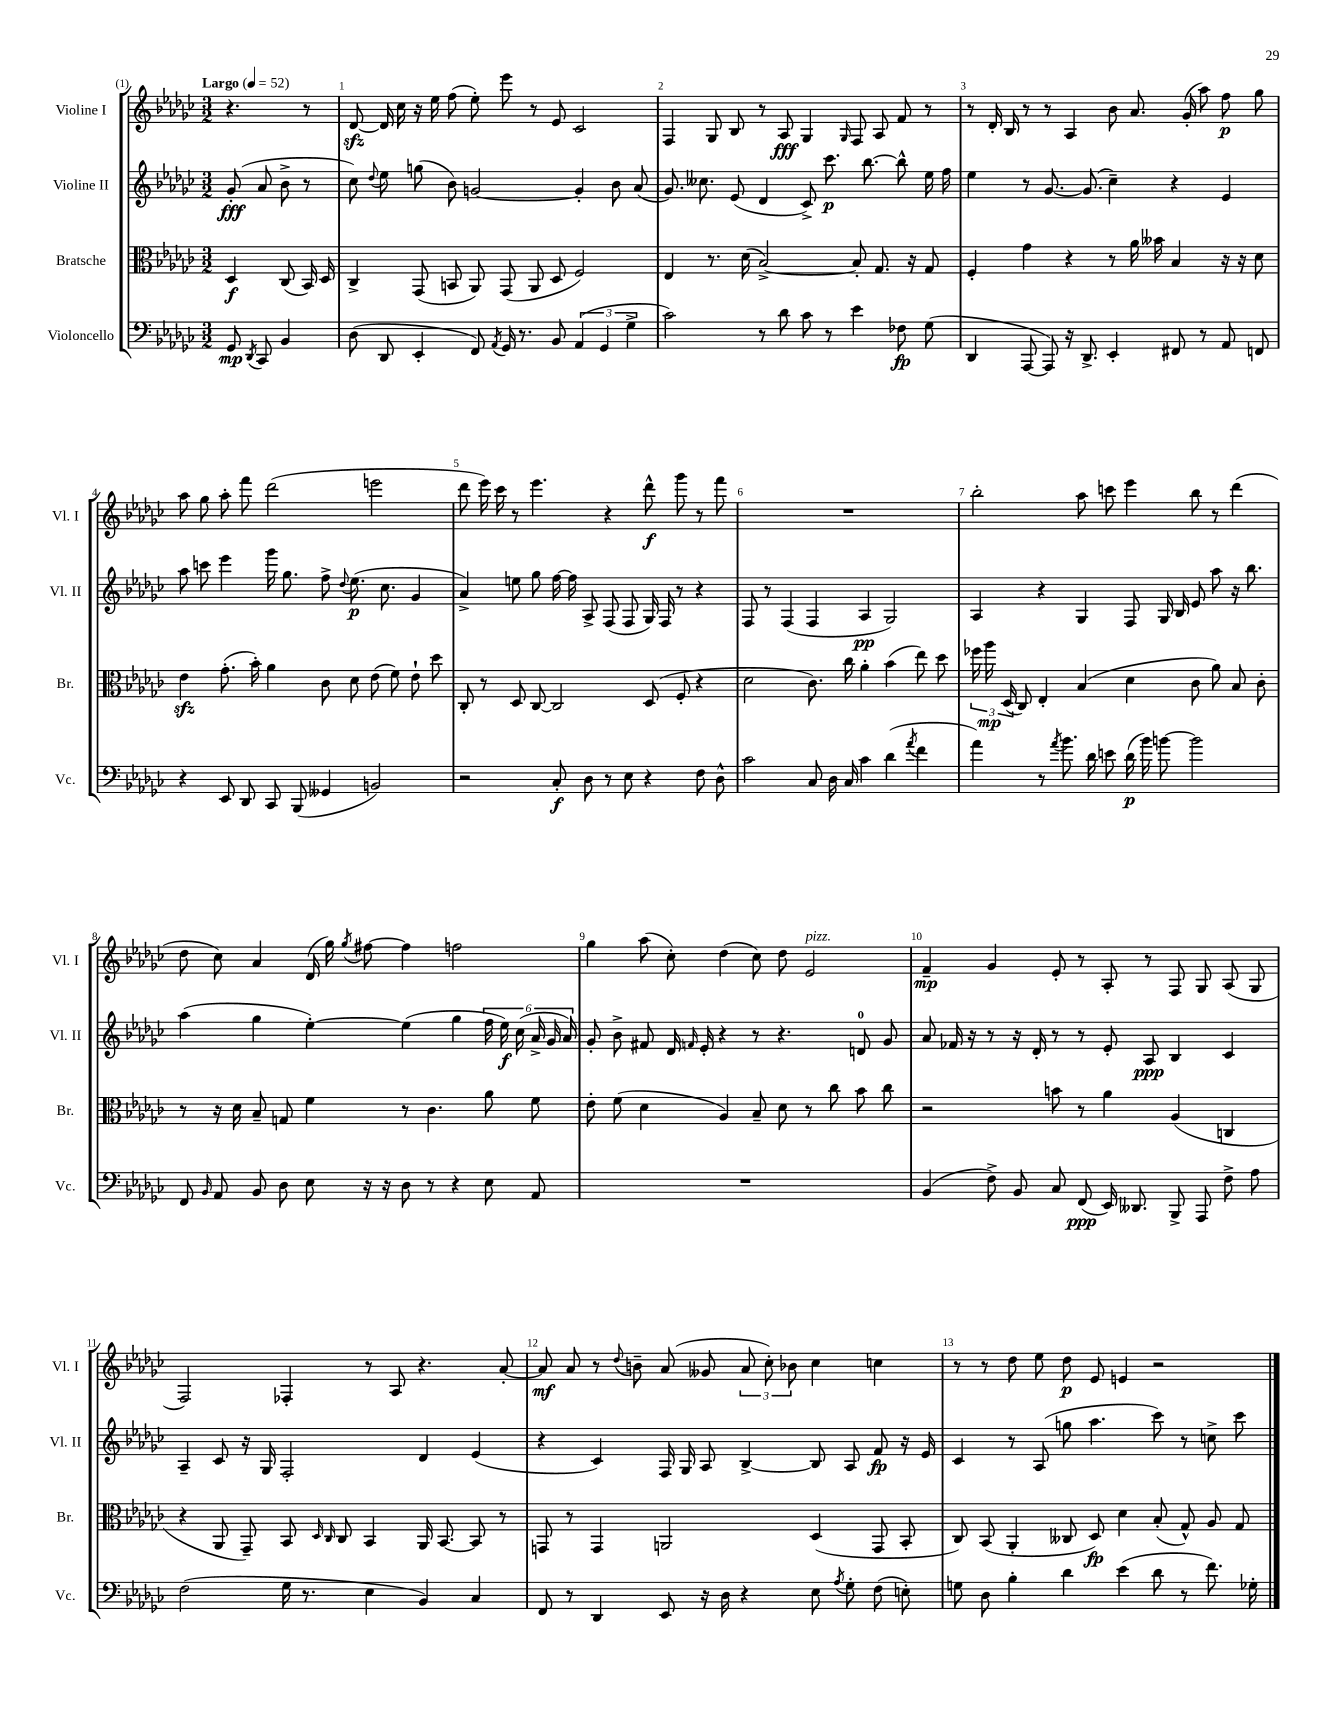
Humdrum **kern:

**kern	**dynam	**kern	**dynam	**kern	**dynam	**kern	**dynam
*part4	*part4	*part3	*part3	*part2	*part2	*part1	*part1
*staff4	*staff4	*staff3	*staff3	*staff2	*staff2	*staff1	*staff1
*I"Violoncello	*	*I"Bratsche	*	*I"Violine II	*	*I"Violine I	*
*I'Vc.	*	*I'Br.	*	*I'Vl. II	*	*I'Vl. I	*
*clefF4	*	*clefC3	*	*clefG2	*	*clefG2	*
*k[b-e-a-d-g-c-]	*	*k[b-e-a-d-g-c-]	*	*k[b-e-a-d-g-c-]	*	*k[b-e-a-d-g-c-]	*
*M3/2	*	*M3/2	*	*M3/2	*	*M3/2	*
*MM52	*	*MM52	*	*MM52	*	*MM52	*
=	=	=	=	=	=	=	=
!	!	!	!	!	!	!LO:TX:a:B:t=Largo	!
8GG-/	mp	4D-/	f	(8g-'/	fff	4.r	.
8qDD-/	.	.	.	.	.	.	.
8CC-/	.	.	.	8a-/	.	.	.
4BB-/	.	(8C-/	.	8b-^\	.	.	.
.	.	16BB-/)	.	8r	.	8r	.
.	.	16D-/	.	.	.	.	.
=1	=1	=1	=1	=1	=1	=1	=1
(8D-\	.	4C-^/	.	8cc-\)	.	[8d-zz/	.
.	.	.	.	8qqdd-/	.	.	.
8DD-/	.	.	.	8ee-\	.	16d-/]	.
.	.	.	.	.	.	16cc-\	.
4EE-'/	.	(8GG-/	.	(8ggn\	.	16r	.
.	.	.	.	.	.	16ee-\	.
.	.	8BBn/	.	8b-\)	.	(8ff\	.
8FF/)	.	8AA-/)	.	[2gn/	.	8ee-'\)	.
8qAA-/	.	.	.	.	.	.	.
16GG-/	.	(8GG-/	.	.	.	8eee-\	.
8.r	.	.	.	.	.	.	.
.	.	8AA-/	.	.	.	8r	.
8BB-/	.	8D-/	.	.	.	8e-/	.
(6AA-/	.	2F/)	.	4g'/]	.	2c-/	.
6GG-/	.	.	.	.	.	.	.
.	.	.	.	8b-\	.	.	.
6G-^\	.	.	.	.	.	.	.
.	.	.	.	(8a-/	.	.	.
=2	=2	=2	=2	=2	=2	=2	=2
2c-\)	.	4E-/	.	8.g-/)	.	4F/	.
.	.	.	.	8.cc--X\	.	.	.
.	.	8.r	.	.	.	8G-/	.
.	.	.	.	(8e-/	.	8B-/	.
.	.	(16d-\	.	.	.	.	.
8r	.	[2B-^/)	.	4d-/	.	8r	.
8d-\	.	.	.	.	.	8A-/	fff
8c-\	.	.	.	8c-^/)	.	4G-/	.
8r	.	.	.	8.ccc-\	p	.	.
.	.	.	.	.	.	16qqG-/	.
4e-\	.	8B-'/]	.	.	.	8F/	.
.	.	.	.	[8.bb-\	.	.	.
.	.	8.G-/	.	.	.	8A-/	.
8F-X\	fp	.	.	8bb-^^\]	.	8f/	.
.	.	16r	.	.	.	.	.
(8G-\	.	8G-/	.	16ee-\	.	8r	.
.	.	.	.	16ff\	.	.	.
=3	=3	=3	=3	=3	=3	=3	=3
4DD-/	.	4F'/	.	4ee-\	.	8r	.
.	.	.	.	.	.	16d-'/	.
.	.	.	.	.	.	16B-/	.
[8AAA-/	.	4g-\	.	8r	.	8r	.
8AAA-/])	.	.	.	[8.g-/	.	8r	.
16r	.	4r	.	.	.	4A-/	.
8.DD-^/	.	.	.	(8.g-/]	.	.	.
4EE-'/	.	8r	.	4cc-~\)	.	8b-\	.
.	.	16a-\	.	.	.	8.a-/	.
.	.	16b--X\	.	.	.	.	.
8FF#X/	.	4B-/	.	4r	.	.	.
.	.	.	.	.	.	(16g-'/	.
8r	.	.	.	.	.	8aa-\)	.
8AA-/	.	16r	.	4e-/	.	8ff\	p
.	.	16r	.	.	.	.	.
8FFn/	.	8d-\	.	.	.	8gg-\	.
!!LO:LB:g=z
=4	=4	=4	=4	=4	=4	=4	=4
4r	.	4e-zz\	.	8aa-\	.	8aa-\	.
.	.	.	.	8cccn\	.	8gg-\	.
8EE-/	.	(8.g-'\	.	4eee-\	.	8aa-'\	.
8DD-/	.	.	.	.	.	8fff\	.
.	.	16b-'\)	.	.	.	.	.
8CC-/	.	4a-\	.	16ggg-\	.	(2ddd-\	.
.	.	.	.	8.gg-\	.	.	.
(8BBB-/	.	.	.	.	.	.	.
4GG--X/	.	8c-\	.	8ff^\	.	.	.
.	.	.	.	8qqdd-/	.	.	.
.	.	8d-\	.	(8.ee-\	p	.	.
2BBn/)	.	(8e-\	.	.	.	2eeen\	.
.	.	.	.	8.cc-\	.	.	.
.	.	8f\)	.	.	.	.	.
.	.	8e-`\	.	4g-/	.	.	.
.	.	8dd-\	.	.	.	.	.
=5	=5	=5	=5	=5	=5	=5	=5
2r	.	8C-'/	.	4a-^/)	.	8ddd-\	.
.	.	8r	.	.	.	16eee-\)	.
.	.	.	.	.	.	16ccc-\	.
.	.	8D-/	.	8een\	.	8r	.
.	.	[8C-/	.	8gg-\	.	4.eee-\	.
8C-'/	f	2C-/]	.	[16ff\	.	.	.
.	.	.	.	16ff\]	.	.	.
8D-\	.	.	.	8A-^/	.	.	.
8r	.	.	.	(8F/	.	4r	.
8E-\	.	.	.	8F/	.	.	.
4r	.	(8D-/	.	16G-/)	.	8ddd-^^\	f
.	.	.	.	16F/	.	.	.
.	.	8F'/	.	8r	.	8ggg-\	.
8F\	.	4r	.	4r	.	8r	.
8D-^^\	.	.	.	.	.	8fff\	.
=6	=6	=6	=6	=6	=6	=6	=6
2c-\	.	2d-\	.	8F/	.	1.r	.
.	.	.	.	8r	.	.	.
.	.	.	.	(4F/	.	.	.
8C-/	.	8.c-\)	.	4F/	.	.	.
16D-\	.	.	.	.	.	.	.
16C-/	.	16cc-\	.	.	.	.	.
4c-\	.	4a-'\	.	4A-/	pp	.	.
(4d-\	.	(4b-\	.	2G-/)	.	.	.
8qa-/	.	.	.	.	.	.	.
4f\	.	8ee-\)	.	.	.	.	.
.	.	8dd-\	.	.	.	.	.
=7	=7	=7	=7	=7	=7	=7	=7
4a-\)	.	24ff-X\	.	4A-/	.	2bb-'\	.
.	.	24aa-\	mp	.	.	.	.
.	.	(24D-/	.	.	.	.	.
.	.	8C-/)	.	.	.	.	.
8r	.	4E-'/	.	4r	.	.	.
8qa-/	.	.	.	.	.	.	.
8.b-\	.	.	.	.	.	.	.
.	.	(4B-/	.	4G-/	.	8aa-\	.
16d-\	.	.	.	.	.	.	.
8en\	.	.	.	.	.	8cccn\	.
(16d-\	p	4d-\	.	8F/	.	4eee-\	.
16b-\)	.	.	.	.	.	.	.
[8bn\	.	.	.	16G-/	.	.	.
.	.	.	.	16B-/	.	.	.
2b\]	.	8c-\	.	8e-/	.	8bb-\	.
.	.	8a-\)	.	8aa-\	.	8r	.
.	.	8B-/	.	16r	.	(4ddd-\	.
.	.	.	.	8.bb-\	.	.	.
.	.	8c-'\	.	.	.	.	.
!!LO:LB:g=z
=8	=8	=8	=8	=8	=8	=8	=8
8FF/	.	8r	.	(4aa-\	.	8dd-\	.
16qqBB-/	.	.	.	.	.	.	.
8AA-/	.	16r	.	.	.	8cc-\)	.
.	.	16d-\	.	.	.	.	.
8BB-/	.	8B-~/	.	4gg-\	.	4a-/	.
8D-\	.	8Gn/	.	.	.	.	.
8E-\	.	4f\	.	[4ee-'\)	.	(16d-/	.
.	.	.	.	.	.	16gg-\)	.
.	.	.	.	.	.	8qgg-/	.
16r	.	.	.	.	.	[8ff#X\	.
16r	.	.	.	.	.	.	.
8D-\	.	8r	.	(4ee-\]	.	4ff#\]	.
8r	.	4.c-\	.	.	.	.	.
4r	.	.	.	4gg-\	.	2ffn\	.
8E-\	.	8a-\	.	24ff\	.	.	.
.	.	.	.	24ee-\)	f	.	.
.	.	.	.	(24cc-\	.	.	.
8AA-/	.	8f\	.	24a-^/	.	.	.
.	.	.	.	24g-/	.	.	.
.	.	.	.	24a-/)	.	.	.
=9	=9	=9	=9	=9	=9	=9	=9
1.r	.	8e-'\	.	8g-'/	.	4gg-\	.
.	.	(8f\	.	8b-^\	.	.	.
.	.	4d-\	.	8f#X/	.	(8aa-\	.
.	.	.	.	16d-/	.	8cc-'\)	.
.	.	.	.	16qqfn/	.	.	.
.	.	.	.	16e-'/	.	.	.
.	.	4A-/)	.	4r	.	(4dd-\	.
.	.	8B-~/	.	8r	.	8cc-\)	.
.	.	8d-\	.	4.r	.	8dd-\	.
!	!	!	!	!	!	!LO:TX:a:i:t=pizz.	!
.	.	8r	.	.	.	2e-/	.
.	.	8cc-\	.	.	.	.	.
.	.	8b-\	.	8dn/	.	.	.
.	.	8cc-\	.	8g-/	.	.	.
=10	=10	=10	=10	=10	=10	=10	=10
(4BB-/	.	2r	.	8a-/	.	4f~/	mp
.	.	.	.	16f-X/	.	.	.
.	.	.	.	16r	.	.	.
8F^\)	.	.	.	8r	.	4g-/	.
8BB-/	.	.	.	16r	.	.	.
.	.	.	.	16d-'/	.	.	.
8C-/	.	8bn\	.	8r	.	8e-'/	.
(8FF/	ppp	8r	.	8r	.	8r	.
16EE-/)	.	4a-\	.	8e-'/	.	8A-'/	.
8.DD--X/	.	.	.	.	.	.	.
.	.	.	.	8A-/	ppp	8r	.
8BBB-^/	.	(4A-/	.	4B-/	.	8F/	.
8AAA-/	.	.	.	.	.	8G-/	.
8F^\	.	4Cn/	.	4c-/	.	(8A-/	.
8A-\	.	.	.	.	.	8G-/	.
!!LO:LB:g=z
=11	=11	=11	=11	=11	=11	=11	=11
(2F\	.	4r	.	4A-~/	.	2F/)	.
.	.	8AA-/	.	8c-/	.	.	.
.	.	8GG-~/)	.	16r	.	.	.
.	.	.	.	16G-/	.	.	.
16G-\	.	8BB-/	.	2F'/	.	4F-X'/	.
8.r	.	.	.	.	.	.	.
.	.	16qqD-/	.	.	.	.	.
.	.	16qqC-/	.	.	.	.	.
.	.	8C-/	.	.	.	.	.
4E-\	.	4BB-/	.	.	.	8r	.
.	.	.	.	.	.	8A-/	.
4BB-/)	.	16AA-/	.	4d-/	.	4.r	.
.	.	[8.BB-/	.	.	.	.	.
4C-/	.	8BB-/]	.	(4e-/	.	.	.
.	.	8r	.	.	.	[8a-'/	.
=12	=12	=12	=12	=12	=12	=12	=12
8FF/	.	8GGn/	.	4r	.	8a-/]	mf
8r	.	8r	.	.	.	8a-/	.
4DD-/	.	4GG/	.	4c-/)	.	8r	.
.	.	.	.	.	.	8qqdd-/	.
.	.	.	.	.	.	8bn~\	.
8EE-/	.	2AAn/	.	16F/	.	(8a-/	.
.	.	.	.	16G-/	.	.	.
16r	.	.	.	8A-/	.	8g--X/	.
16D-\	.	.	.	.	.	.	.
4r	.	.	.	[4B-^/	.	12a-/	.
.	.	.	.	.	.	12cc-'\)	.
.	.	.	.	.	.	12b-X\	.
8E-\	.	(4D-/	.	8B-/]	.	4cc-\	.
8qA-/	.	.	.	.	.	.	.
8G-'\	.	.	.	8A-/	.	.	.
(8F\	.	8GG/	.	8f/	fp	4ccn\	.
8En'\)	.	8BB-'/	.	16r	.	.	.
.	.	.	.	16e-/	.	.	.
=13	=13	=13	=13	=13	=13	=13	=13
8Gn\	.	8C-/)	.	4c-/	.	8r	.
8D-\	.	(8BB-/	.	.	.	8r	.
4B-'\	.	4AA-'/	.	8r	.	8dd-\	.
.	.	.	.	(8A-/	.	8ee-\	.
4d-\	.	8C--X/	.	8ggn\	.	8dd-\	p
.	.	8D-/)	fp	4.aa-\	.	8e-/	.
(4e-\	.	4d-\	.	.	.	4en/	.
8d-\	.	(8B-'/	.	8ccc-\)	.	2r	.
8r	.	8G-^^/)	.	8r	.	.	.
8.f\)	.	8A-/	.	8ccn^\	.	.	.
.	.	8G-/	.	8ccc-\	.	.	.
16G-X'\	.	.	.	.	.	.	.
==	==	==	==	==	==	==	==
*-	*-	*-	*-	*-	*-	*-	*-
